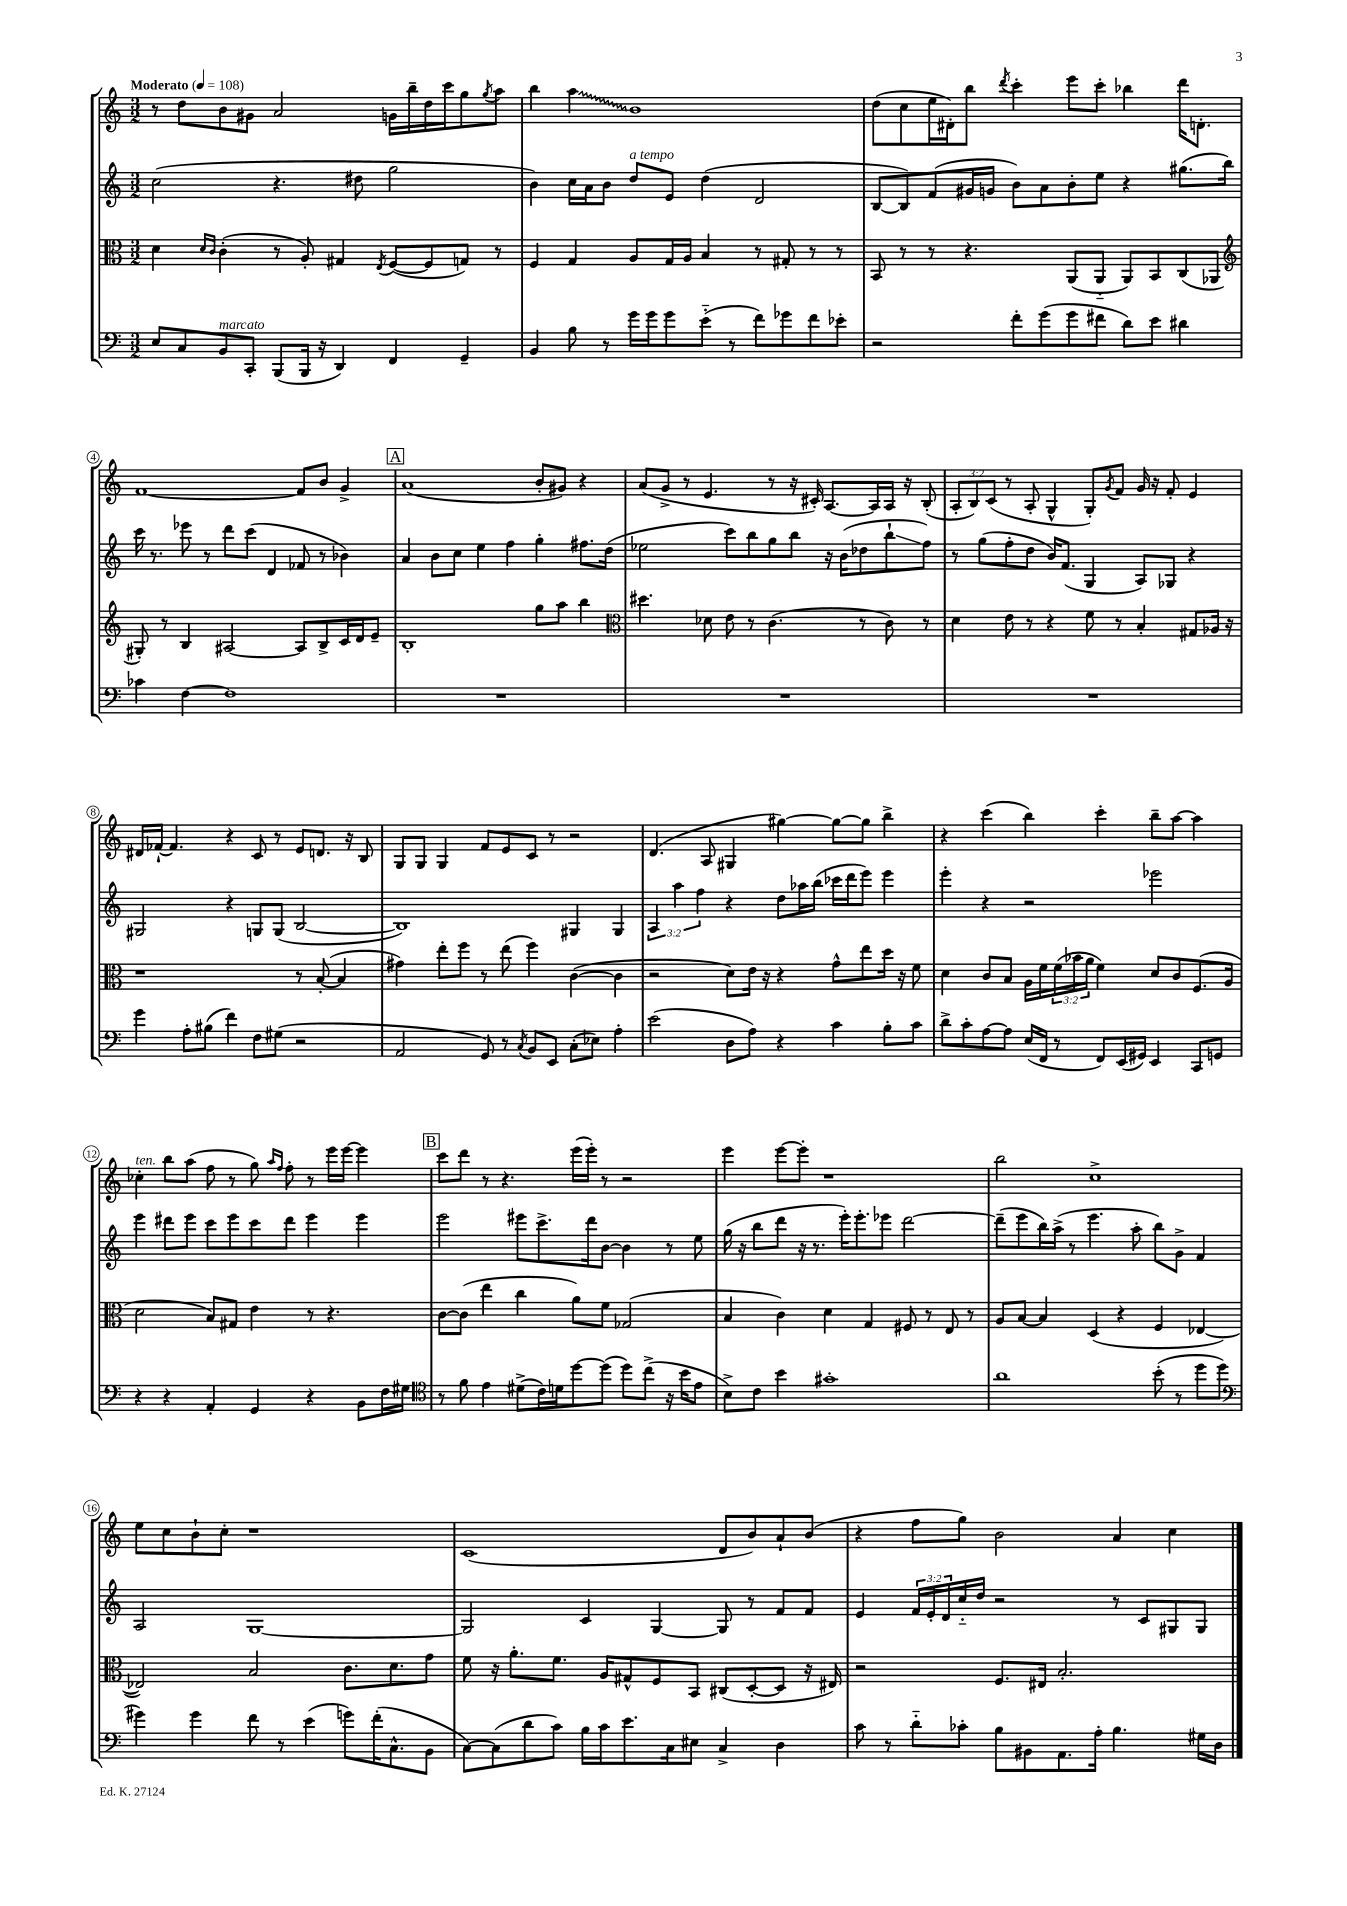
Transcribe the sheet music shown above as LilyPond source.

<<
\new StaffGroup <<
\new Staff = "s0" {
    \clef treble \key c \major \numericTimeSignature \time 3/2 \override Staff.TupletNumber.text = #tuplet-number::calc-fraction-text \tempo "Moderato" 4 = 108
    r8 d''8 b'8 gis'8 a'2 g'16 b''16-- d''16 c'''16 g''8 \acciaccatura { g''8 } a''8 |
    b''4 \once \override Glissando.style = #'zigzag a''4\glissando b'1 |
    d''8( c''8 e''16 dis'16-.) b''8 \acciaccatura { d'''8 } c'''4-. e'''8 c'''8-. bes''4 d'''16 d'8.-. |
    f'1~ f'8 b'8 g'4-> |
    \mark \markup { \box "A" } a'1( b'8-. gis'8) r4 |
    a'8( g'8-> r8 e'4. r8 r16 cis'16-.) a8.~ a16 a16 r16 b8-.( |
    \tuplet 3/2 { a8-. b8) c'8( } r8 a8-. g4-^ g8-.) \acciaccatura { g'8 } f'8 g'16 r16 f'8-. e'4 |
    dis'16 fes'16~-! fes'4. r4 c'8 r8 e'8 d'8. r16 b8 |
    g8 g8 g4 f'8 e'8 c'8 r8 r2 |
    d'4.( a8 gis4 gis''4~) gis''8~ gis''8 b''4-> |
    r4 c'''4( b''4) c'''4-. b''8-- a''8~ a''4 |
    ces''4-.^\markup { \italic "ten." } b''8 a''8( f''8 r8 g''8) \grace { a''16 f''16 } f''8-. r8 e'''16 e'''16~ e'''4 |
    \mark \markup { \box "B" } c'''8 d'''8 r8 r4. e'''16( e'''16-.) r8 r2 |
    e'''4 e'''8~ e'''8-. r1 |
    b''2 c''1-> |
    e''8 c''8 b'8-! c''8-. r1 |
    c'1( d'8 b'8) a'8-! b'8( |
    r4 f''8 g''8) b'2 a'4 c''4 \bar "|." |
}
\new Staff = "s1" {
    \clef treble \key c \major \numericTimeSignature \time 3/2 \override Staff.TupletNumber.text = #tuplet-number::calc-fraction-text
    c''2( r4. dis''8 g''2 |
    b'4) c''16 a'16 b'8 d''8^\markup { \italic "a tempo" } e'8 d''4( d'2 |
    b8~ b8) f'8( gis'16 g'16 b'8) a'8 b'8-. e''8 r4 gis''8.( b''16) |
    c'''16 r8. ees'''8 r8 d'''8 c'''8( d'4 fes'8 r8 bes'4) |
    \mark \markup { \box "A" } a'4 b'8 c''8 e''4 f''4 g''4-. fis''8. d''16( |
    ees''2 c'''8) b''8 g''8 b''8 r16 b'16( des''8 b''8-!\glissando f''8) |
    r8 g''8( f''8-. d''8 b'16) f'8.( g4 a8) ges8 r4 |
    gis2 r4 g8 g8( b2~ |
    b1) gis4 gis4 |
    \tuplet 3/2 { a4 a''4 f''4 } r4 d''8 aes''16 b''16( ces'''16 d'''16 e'''8) e'''4 |
    e'''4-. r4 r2 ees'''2 |
    e'''4 dis'''8 e'''8 c'''8 e'''8 c'''8 dis'''8 e'''4 e'''4 |
    \mark \markup { \box "B" } e'''2 eis'''8 c'''8.-> d'''16 b'8~ b'4 r8 e''8 |
    g''16( r16 b''8 d'''8 r16 r8. e'''16-.) e'''8.-. ees'''8 d'''2~ |
    d'''8--( e'''8 b''16) a''16->( r8 e'''4. a''8-. b''8) g'8-> f'4 |
    a2 g1~ |
    g2 c'4 g4~ g8 r8 f'8 f'8 |
    e'4 \tuplet 3/2 { f'16 e'16-. d'16 } c''16-_ d''16 r2 r8 c'8 gis8 gis8 \bar "|." |
}
\new Staff = "s2" {
    \clef alto \key c \major \numericTimeSignature \time 3/2 \override Staff.TupletNumber.text = #tuplet-number::calc-fraction-text
    d'4 \grace { d'16 c'16 } c'4-.( r8 a8-.) gis4 \acciaccatura { e8 } f8~( f8 g8) r8 |
    f4 g4 a8 g16 a16 b4 r8 gis8-. r8 r8 |
    b,8 r8 r8 r4. a,8( a,8-_ a,8) b,8 c8( aes,8 |
    \clef treble gis8-.) r8 b4 ais2~ ais8 b8-> c'16 d'16 e'8-- |
    \mark \markup { \box "A" } b1-. g''8 a''8 b''4 |
    \clef alto dis''4. des'8 e'8 r8 c'4.( r8 c'8) r8 |
    d'4 e'8 r8 r4 f'8 r8 b4-. gis8 aes16 r16 |
    r1 r8 b8~-.( b4 |
    gis'4) e''8-. f''8 r8 e''8( f''4) c'4~( c'4 |
    r2 d'8) e'16 r16 r4 g'8-^ e''8 d''16 r16 f'8 |
    d'4 c'8 b8 a16 f'16 \tuplet 3/2 { f'16( bes'16 a'16 } f'4) d'8 c'8 f8.( a16 |
    d'2 b8) gis8 e'4 r8 r4. |
    \mark \markup { \box "B" } c'8~ c'8( e''4 c''4 a'8) f'8 ges2( |
    b4 c'4) d'4 g4 fis8 r8 e8 r8 |
    a8 b8~ b4 d4( r4 f4 ees4~ |
    ees2) b2 c'8. d'8. g'8 |
    f'8 r16 a'8.-. f'8. a16 gis8-^ f8 b,8 cis8( d8~-. d8 r16 eis16) |
    r2 f8. eis16 b2.-. \bar "|." |
}
\new Staff = "s3" {
    \clef bass \key c \major \numericTimeSignature \time 3/2
    e8 c8 b,8^\markup { \italic "marcato" } c,8-. b,,8( b,,16 r16 d,4) f,4 g,4-- |
    b,4 b8 r8 g'16 g'16 g'8 e'8-_( r8 f'8) ges'8 f'8 ees'8-. |
    r2 f'8-. g'8( g'8 fis'8 d'8) e'8 dis'4 |
    ces'4 f4~ f1 |
    \mark \markup { \box "A" } R1. |
    R1. |
    R1. |
    g'4 a8-. bis8( f'4) f8 gis8( r2 |
    a,2 g,8) r8 \acciaccatura { c8 } b,8 e,8 c8-.( ees8) a4-. |
    e'2( d8 a8) r4 c'4 b8-. c'8 |
    d'8-> c'8-. a8~ a8 e16( f,16 r8 f,8) e,16( gis,16) e,4 c,8 g,8 |
    r4 r4 a,4-. g,4 r4 b,8 f16 gis16 |
    \mark \markup { \box "B" } \clef tenor r8 f'8 e'4 dis'8->( c'16) d'16 d''8~ d''8( d''8) c''8->( r16 b'16 e'8 |
    b8->) c'8 b'4 gis'1-. |
    a'1 b'8-.( r8 d''8 d''8 |
    \clef bass gis'4) gis'4 f'8 r8 e'4( g'8) f'16-.( c8.-^ b,8 |
    c8~) c8( d'8 c'8) b16 c'16 e'8. c16 eis8 c4-> d4 |
    c'8 r8 d'8-_ ces'8-. b8 bis,8 a,8. a16-. b4. gis16 d16 \bar "|." |
}
>>
>>
\layout { \context { \Score \override BarNumber.stencil = #(make-stencil-circler 0.1 0.3 ly:text-interface::print) } }
